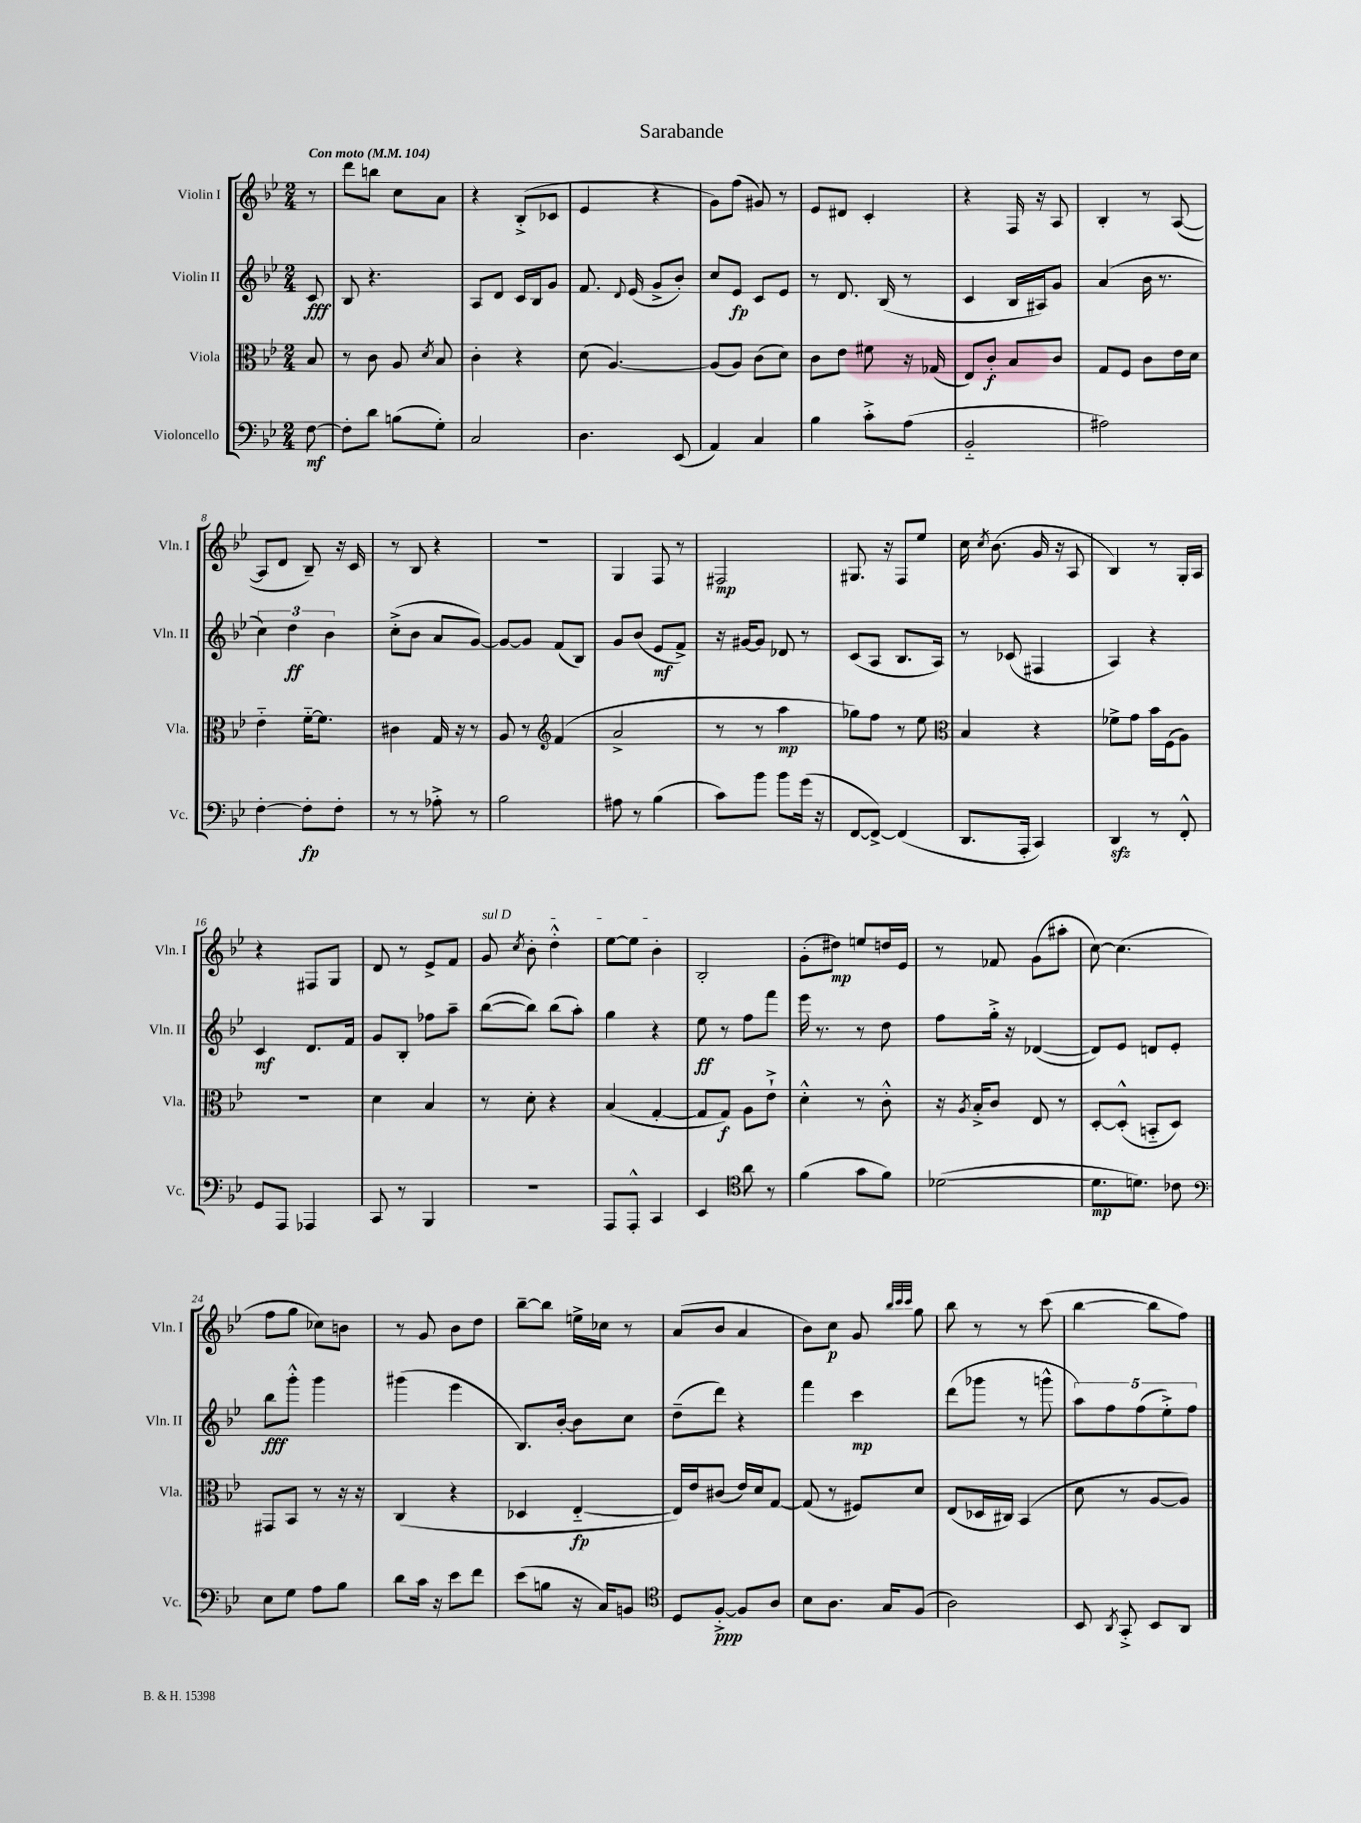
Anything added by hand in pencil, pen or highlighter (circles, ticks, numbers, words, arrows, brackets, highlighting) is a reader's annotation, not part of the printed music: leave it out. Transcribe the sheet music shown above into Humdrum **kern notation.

**kern	**kern	**kern	**kern
*staff4	*staff3	*staff2	*staff1
*clefF4	*clefC3	*clefG2	*clefG2
*k[b-e-]	*k[b-e-]	*k[b-e-]	*k[b-e-]
*M2/4	*M2/4	*M2/4	*M2/4
*MM104	*MM104	*MM104	*MM104
[8F\	8B-/	8c/	8r
=	=	=	=
8F'\]L	8r	8B-/	8ddd\L
8d\J	8c\	4.r	8bb\J
(8B\L	8A/	.	8cc\L
.	8qd/	.	.
8G'\J)	8B-/	.	8a\J
=	=	=	=
2C/	4c'\	8A/L	4r
.	.	8d/J	.
.	4r	16c/LL	(8B-'^/L
.	.	16B-/J	.
.	.	8g/J	8c-/J
=	=	=	=
4.D\	(8d\	8.f/	4e-/
.	[4.A/)	.	.
.	.	8qqd/	.
.	.	(16e-/	.
.	.	8g^/L	4r
(8EE-/	.	8b-'/J)	.
=	=	=	=
4AA/)	(8A/]L	8cc/L	8g\L)
.	8A/J)	8e-/J	(8ff\J
4C/	(8c\L	8c/L	8g#/)
.	8d\J)	8e-/J	8r
=	=	=	=
4B-\	8c\L	8r	8e-/L
.	8e-\J	8.d/	8d#/J
8c'^\L	8f#\	.	4c'/
.	.	(16B-/	.
(8A\J	16r	8r	.
.	(16G-/	.	.
=	=	=	=
2BB-'~/	8E-/L)	4c/	4r
.	8c'/J	.	.
.	8B-/L	16B-/LL	16F/
.	.	16A#/J)	16r
.	8c/J	8g/J	8A/
=	=	=	=
2A#\)	8G/L	(4a/	4B-'/
.	8F/J	.	.
.	8c\L	16b-\	8r
.	.	8.r	.
.	16e-\L	.	([8A/
.	16d\JJ	.	.
=	=	=	=
[4F'\	4e-'~\	6cc\)	8A/]L
.	.	.	8d/J
.	.	6dd\	.
8F'\]L	[16f'~\LK	.	8B-~/)
.	8.f\]J	.	.
.	.	6b-\	.
8F'\J	.	.	16r
.	.	.	16c/
=	=	=	=
8r	4c#\	(8cc'^\L	8r
8r	.	8b-\J	8B-/
8A-'^\	16G/	8a/L	4r
.	16r	.	.
8r	8r	[8g/J)	.
=	=	=	=
2B-\	8A/	8g/_L	2r
.	8r	8g/]J	.
*	*clefG2	*	*
.	(4f/	(8f/L	.
.	.	8B-/J)	.
=	=	=	=
8A#\	2a^/	8g/L	4G/
8r	.	(8b-/J	.
(4B-\	.	8e-/L	8F/
.	.	8f^/J)	8r
=	=	=	=
8c\L)	8r	16r	2F#/
.	.	[16g#/LK	.
8b-\J	8r	8g#/]J	.
8b-\L	4aa\	8d-/	.
(16g\Jk	.	8r	.
16r	.	.	.
=	=	=	=
[8FF/L	8gg-\L)	(8c/L	8.G#/
8FF^/_J)	8ff\J	8A/J	.
.	.	.	16r
(4FF/]	8r	8.B-/L	8F/L
.	8ee-\	.	8ee-/J
.	.	16A/Jk)	.
=	=	=	=
*	*clefC3	*	*
8.DD/L	4B-/	8r	16cc\
.	.	.	8qcc/
.	.	.	(8.b-\
.	.	(8c-/	.
16AAA'/Jk	.	.	.
4CC/)	4r	4F#/	16g/
.	.	.	16r
.	.	.	8A/
=	=	=	=
4DD/	8f-^\L	4A/)	4B-/)
.	8g\J	.	.
8r	16b-\LL	4r	8r
.	(16F\J	.	.
8FF'^^/	8A\J)	.	16G'/LL
.	.	.	16A/JJ
=	=	=	=
8GG/L	2r	4c/	4r
8AAA/J	.	.	.
4AAA-/	.	8.d/L	8F#/L
.	.	.	8G/J
.	.	16f/Jk	.
=	=	=	=
8CC/	4d\	8g/L	8d/
8r	.	8B-'/J	8r
4BBB-/	4B-/	8ff-\L	8e-^/L
.	.	8aa~\J	8f/J
=	=	=	=
2r	8r	([8bb-\L	8g/
.	.	.	8qcc/
.	8d'\	8bb-\]J)	8b-'\
.	4r	(8bb-\L	4dd'^^\
.	.	8aa'\J)	.
=	=	=	=
8AAA/L	(4B-/	4gg\	[8ee-\L
8AAA'^^/J	.	.	8ee-\]J
4CC/	[4G'/	4r	4b-'\
=	=	=	=
4EE-/	8G/]L	8ee-\	2B-'/
.	8G/J)	8r	.
*clefC4	*	*	*
8a\	8A\L	8ff\L	.
8r	8e-`^\J	8fff\J	.
=	=	=	=
(4f\	4d'^^\	16eee-\	(8g'\L
.	.	8.r	.
.	.	.	8dd#\J)
8g\L	8r	8r	8ee/L
8f\J)	8c'^^\	8dd\	16dd/L
.	.	.	16e-/JJ
=	=	=	=
([2d-\	16r	8ff\L	8r
.	8qA/	.	.
.	16B-'^/LK	.	.
.	8c/J	16gg'^\Jk	8f-/
.	.	16r	.
.	8E-/	([4d-/	(8g\L
.	8r	.	8aa#'\J
=	=	=	=
8.d-\]L	[8D'/L	8d-/]L)	[8cc\)
.	(8D'^^/]J	8e-/J	(4.cc\]
8.d\J)	.	.	.
.	8BB'~/L	8d/L	.
8c-\	8D/J)	8e-'/J	.
=	=	=	=
*clefF4	*	*	*
8E-\L	8GG#/L	8bb-\L	8ff\L
8G\J	8BB-/J	8ggg'^^\J	8gg\J
8A\L	8r	4ggg\	8cc-\L)
8B-\J	16r	.	8b\J
.	16r	.	.
=	=	=	=
8d\L	(4C/	(4ggg#\	8r
16c\Jk	.	.	8g/
16r	.	.	.
8e-\L	4r	4eee-\	8b-\L
8f\J	.	.	8dd\J
=	=	=	=
(8e-\L	4D-/	8.B-/L)	[8bb-~\L
8B\J	.	.	8bb-\]J
.	.	[16b-'/Jk	.
16r	[4E-'~/	8b-\]L	16ee^\LL
16C/LK)	.	.	16cc-\JJ
8BB/J	.	8cc\J	8r
=	=	=	=
*clefC4	*	*	*
8D/L	16E-/]LL)	(8dd~\L	(8a/L
.	16e-/J	.	.
[8F'^/J	(8c#/J	8ddd\J)	8b-/J
8F/]L	16e-/LL)	4r	4a/
.	16d/J	.	.
8A/J	[8G/J	.	.
=	=	=	=
8B-\L	(8G/]	4fff\	8b-\L)
8.A\J	8r	.	8cc\J
.	8F#/L)	4ccc\	8g/
16G/LK	.	.	.
.	.	.	32qqbb-/LLL
.	.	.	32qqccc/
.	.	.	32qqccc/JJJ
(8F/J	8d/J	.	8gg\
=	=	=	=
2A\)	(8E-/L	(8ddd\L	8bb-\
.	16D-/L	8ggg-\J	8r
.	16C#/JJ)	.	.
.	(4BB-/	8r	8r
.	.	8ggg^^\	(8ccc\
=	=	=	=
8BB-/	8d\	10aa\L)	[4bb-\
.	.	10ff\	.
8qAA/	.	.	.
8GG'^/	8r	.	.
.	.	(10ff\	.
8BB-/L	[8A/L	.	8bb-\]L
.	.	10ee-'^\)	.
8AA/J	8A/]J)	.	8ff\J)
.	.	10ff\J	.
==	==	==	==
*-	*-	*-	*-
